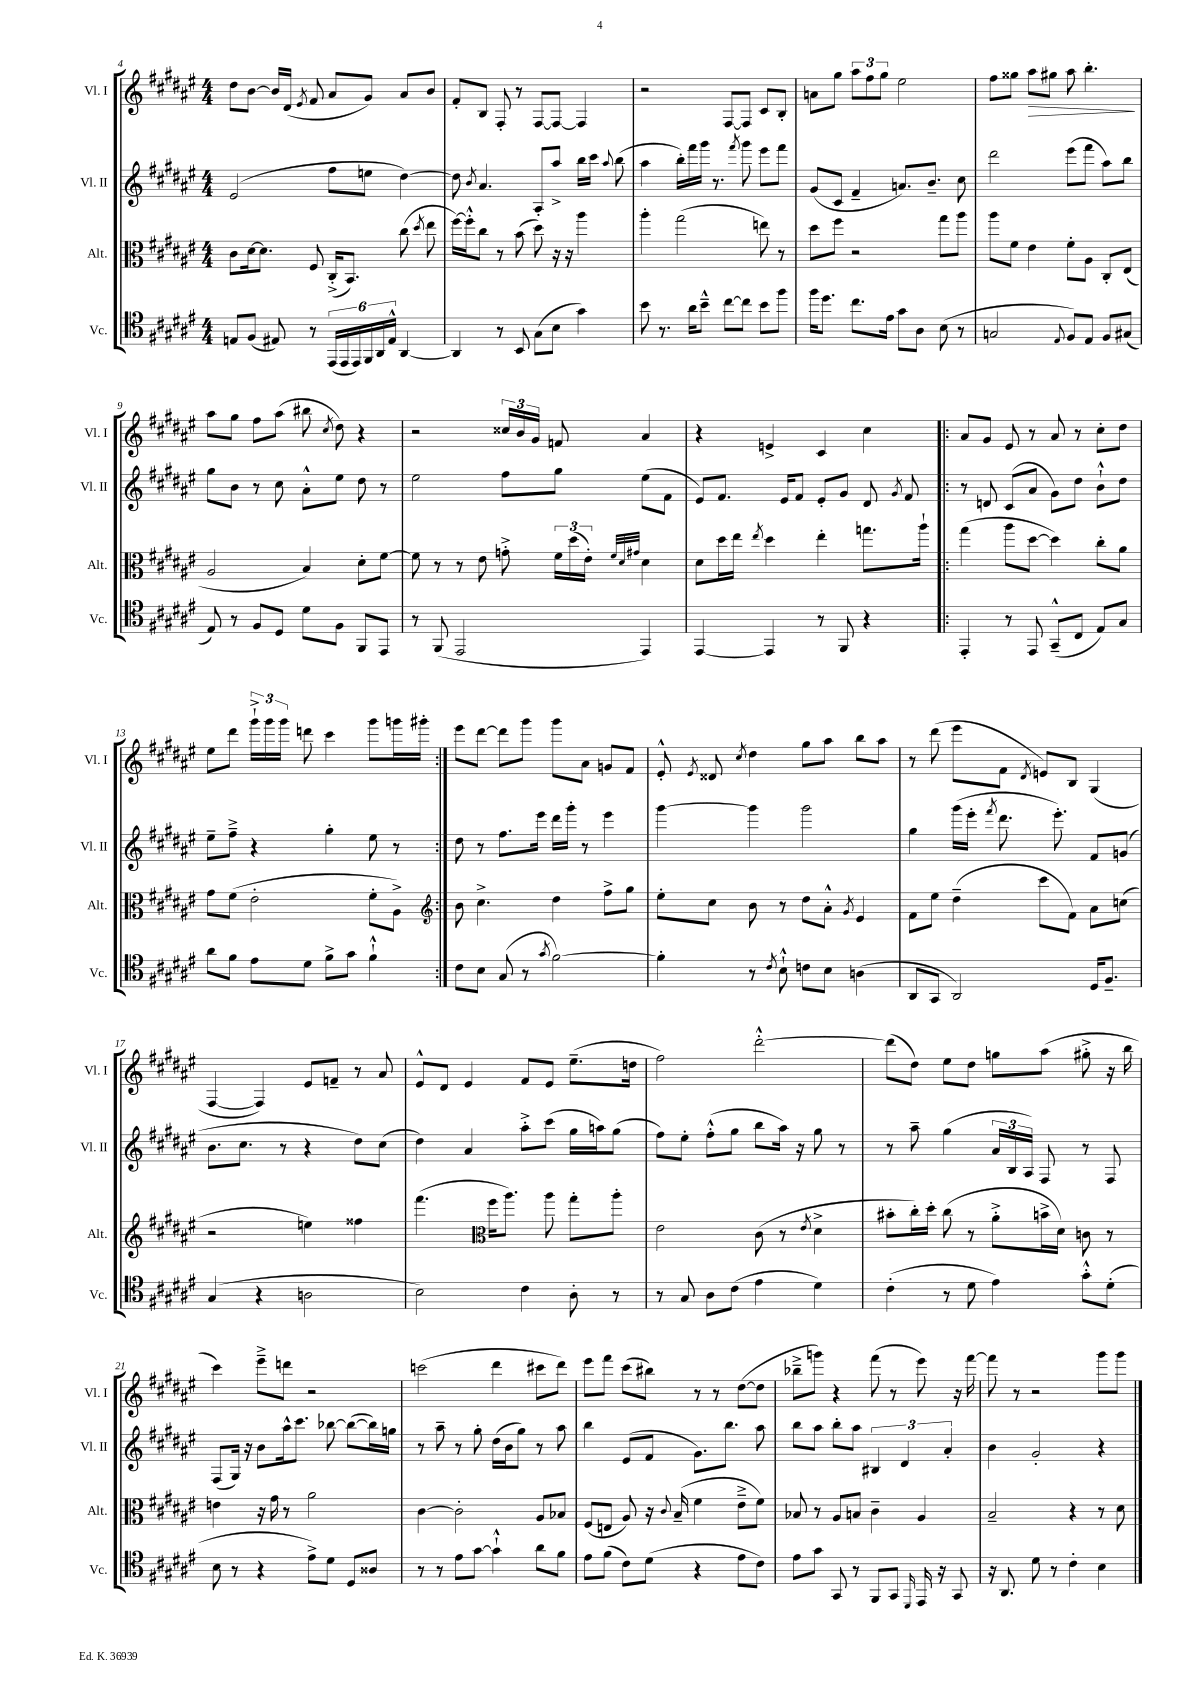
<<
\new StaffGroup <<
\new Staff = "s0" \with { instrumentName = "Vl. I" shortInstrumentName = "Vl. I" } {
    \clef treble \key fis \major \numericTimeSignature \time 4/4
    \autoBeamOff dis''8[ b'8]~ b'16[ dis'16]( \acciaccatura { eis'8 } fis'8 ais'8[ gis'8]) ais'8[ b'8] |
    fis'8[-. b8] fis8-. r8 fis8[~ fis8]~ fis4 |
    r2 fis8[~ fis8] cis'8[ b8]-. |
    a'8[ gis''8] \tuplet 3/2 { ais''8[ fis''8 gis''8] } eis''2 |
    fis''8[ gisis''8] ais''8[\> gis''8] ais''8 b''4.-.\! |
    ais''8[ gis''8] fis''8[ ais''8]( bis''8 \acciaccatura { cis''8 } dis''8) r4 |
    r2 \tuplet 3/2 { cisis''16[ b'16 gis'16] } f'8 ais'4 |
    r4 e'4-> cis'4 cis''4 |
    \repeat volta 2 { ais'8[ gis'8] eis'8 r8 ais'8 r8 cis''8[-. dis''8] |
    eis''8[ dis'''8] \tuplet 3/2 { gis'''16[-!-> gis'''16 gis'''16] } d'''8 cis'''4 gis'''8[ g'''16 gis'''16]-. | }
    eis'''8[ dis'''8]~ dis'''8[ gis'''8] gis'''8[ ais'8] g'8[ fis'8] |
    eis'8-.-^ \acciaccatura { eis'8 } disis'8 \acciaccatura { cis''8 } dis''4 gis''8[ ais''8] b''8[ ais''8] |
    r8 dis'''8( eis'''8[ fis'8] \acciaccatura { dis'8 } e'8[) b8] gis4( |
    fis4~ fis4) eis'8[ f'8]-- r8 ais'8 |
    eis'8[-^ dis'8] eis'4 fis'8[ eis'8] eis''8.[--( d''16] |
    fis''2) dis'''2~-.-^ |
    dis'''8[( dis''8]) eis''8[ dis''8] g''8[ ais''8]( gis''8-.-> r16 b''16 |
    cis'''4) eis'''8[---> d'''8] r2 |
    c'''2( dis'''4 cis'''8[ dis'''8]) |
    eis'''8[ fis'''8] cis'''8[( bis''8]) r8 r8 dis''8[~( dis''8] |
    bes''8[---> g'''8]) r4 fis'''8( r8 eis'''8) r16 fis'''16~ |
    fis'''8 r8 r2 gis'''8[ gis'''8] \bar "|." |
}
\new Staff = "s1" \with { instrumentName = "Vl. II" shortInstrumentName = "Vl. II" } {
    \clef treble \key fis \major \numericTimeSignature \time 4/4
    \autoBeamOff eis'2( fis''8[ e''8] dis''4~) |
    dis''8 \acciaccatura { b'8 } ais'4. ais8[-. ais''8]-> b''16[ cis'''16] \appoggiatura { ais''8 } b''8( |
    ais''4 b''16[-.) fis'''16 gis'''16] r8. \acciaccatura { fis'''8 } gis'''8 eis'''8[ fis'''8] |
    gis'8[( cis'8] fis'4-- a'8.[) b'8.]-- cis''8 |
    dis'''2 eis'''8[( fis'''8] ais''8[) b''8] |
    gis''8[ b'8] r8 cis''8 ais'8[-.-^ eis''8] dis''8 r8 |
    eis''2 fis''8[ gis''8] eis''8[( fis'8] |
    eis'8[) fis'8.] eis'16[ fis'8] eis'8[-. gis'8] dis'8 \acciaccatura { gis'8 } fis'8 |
    \repeat volta 2 { r8 d'8 cis'8[( ais'8] gis'8[) dis''8] b'8[-!-^ dis''8] |
    eis''8[-- fis''8]---> r4 gis''4-. eis''8 r8 | }
    dis''8 r8 fis''8.[ eis'''16] dis'''16[ gis'''16]-. r8 eis'''4 |
    gis'''4~ gis'''4 gis'''2 |
    gis''4 gis'''16[( eis'''16]-. \acciaccatura { fis'''8 } dis'''8. eis'''8.-.) fis'8[ g'8]( |
    b'8.[ cis''8.] r8 r4 dis''8[) cis''8]( |
    dis''4) ais'4 ais''8[-.-> cis'''8]( gis''16[ a''16) gis''8]( |
    fis''8[) eis''8]-. fis''8[-.-^( gis''8] b''8[ ais''16]) r16 gis''8 r8 |
    r8 ais''8-- gis''4( \tuplet 3/2 { ais'16[ b16 ais16]) } fis8 r8 fis8 |
    fis8[( gis16]) r16 b'8[ ais''16-^ cis'''8.] bes''8~ bes''8[~( bes''16) g''16] |
    r8 ais''8-- r8 gis''8-. dis''16[( b'16 gis''8]) r8 ais''8 |
    b''4 eis'8[( fis'8] gis'8.[) b''8.] ais''8 |
    b''8[ ais''8] b''8[-. ais''8] \tuplet 3/2 { bis4 dis'4 ais'4-. } |
    b'4 gis'2-. r4 \bar "|." |
}
\new Staff = "s2" \with { instrumentName = "Alt." shortInstrumentName = "Alt." } {
    \clef alto \key fis \major \numericTimeSignature \time 4/4
    \autoBeamOff cis'8[ dis'16~ dis'8.] fis8 cis16[-.->( b,8.]) cis''8( \acciaccatura { dis''8 } eis''8 |
    fis''16[~) fis''16-.-^ cis''8] r8 b'8( dis''8) r16 r16 ais''4 |
    ais''4-. gis''2( e''8) r8 |
    dis''8[ fis''8] r2 gis''8[ ais''8] |
    ais''8[ fis'8] eis'4 fis'8[-. ais8] cis8[-. eis8]( |
    ais2 b4) dis'8[-. fis'8]~ |
    fis'8 r8 r8 eis'8 g'8-.-> \tuplet 3/2 { fis'16[ dis''16( eis'16]-.) } \grace { fis'32[ dis'32 gis'32] } dis'4 |
    dis'8[ dis''16 eis''16] \acciaccatura { eis''8 } dis''4 eis''4-. g''8.[ ais''16]-! |
    \repeat volta 2 { gis''4( ais''8[ dis''8]~ dis''4) cis''8[-. ais'8] |
    gis'8[ fis'8]( eis'2-. fis'8[-. ais8]->) | }
    \clef treble b'8 cis''4.-> dis''4 fis''8[-> gis''8] |
    eis''8[-. cis''8] b'8 r8 dis''8[ ais'8]-.-^ \acciaccatura { gis'8 } eis'4 |
    fis'8[ eis''8] dis''4--( cis'''8[ fis'8]) ais'8[ c''8]( |
    r2 e''4) fisis''4 |
    fis'''4.( \clef alto fis''16[ ais''8.]) ais''8 gis''8[-. ais''8]-. |
    eis'2 cis'8( r8 \acciaccatura { eis'8 } dis'4-> |
    bis'8[-. cis''16-.) dis''16]-. cis''8( r8 ais'8[-.-> b'16-> dis'16]) c'8 r8 |
    e'4 r16 gis'16 r8 ais'2 |
    cis'4~ cis'2-. ais8[ bes8] |
    fis8[( e8] ais8) r16 \appoggiatura { cis'8 } b16--( fis'4 eis'8[---> fis'8]) |
    bes8 r8 ais8[ b8] cis'4-- ais4 |
    b2-- r4 r8 dis'8 \bar "|." |
}
\new Staff = "s3" \with { instrumentName = "Vc." shortInstrumentName = "Vc." } {
    \clef tenor \key fis \major \numericTimeSignature \time 4/4
    \autoBeamOff e8[ fis8]( eis8) r8 \tuplet 6/4 { eis,16[( eis,16 eis,16) fis,16 ais,16 eis16]-^ } ais,4~ |
    ais,4 r8 b,8 gis8[( b8] gis'4) |
    b'8 r8. ais'16[ b'8]---^ cis''8[~ cis''8] b'8[ fis''8] |
    fis''16[ dis''8.] cis''8.[ eis'16] gis'8[ ais8] b8( r8 |
    g2 \appoggiatura { eis8 } fis8[) eis8] fis8[ gis8]( |
    eis8) r8 fis8[ dis8] dis'8[ fis8] fis,8[ eis,8] |
    r8 fis,8( eis,2 eis,4) |
    eis,4~ eis,4 r8 fis,8 r4 |
    \repeat volta 2 { eis,4-. r8 eis,8 gis,8[---^( cis8] eis8[) gis8] |
    ais'8[ fis'8] eis'8[ dis'8] fis'8[-> gis'8] fis'4-!-^ | }
    cis'8[ b8] gis8( r8 \acciaccatura { gis'8 } fis'2~) |
    fis'4-. r8 \acciaccatura { cis'8 } b8-!-^ c'8[ b8] a4( |
    ais,8[ gis,8] ais,2) dis16[ fis8.]-- |
    gis4( r4 a2 |
    b2) cis'4 ais8-. r8 |
    r8 gis8 ais8[ cis'8]( eis'4 dis'4) |
    cis'4-.( r8 dis'8 eis'4) gis'8[-.-^ dis'8]-.( |
    b8 r8 r4 eis'8[->) dis'8] dis8[ aisis8] |
    r8 r8 eis'8[ gis'8]~ gis'4-!-^ ais'8[ fis'8] |
    eis'8[ fis'8]( cis'8[) dis'8]( r4 eis'8[ cis'8]) |
    eis'8[ gis'8] gis,8 r8 fis,8[ gis,8] \grace { dis,16 } eis,16 r16 gis,8 |
    r16 ais,8. dis'8 r8 cis'4-. b4 \bar "|." |
}
>>
>>
\layout { \context { \Score currentBarNumber = #4 } }
